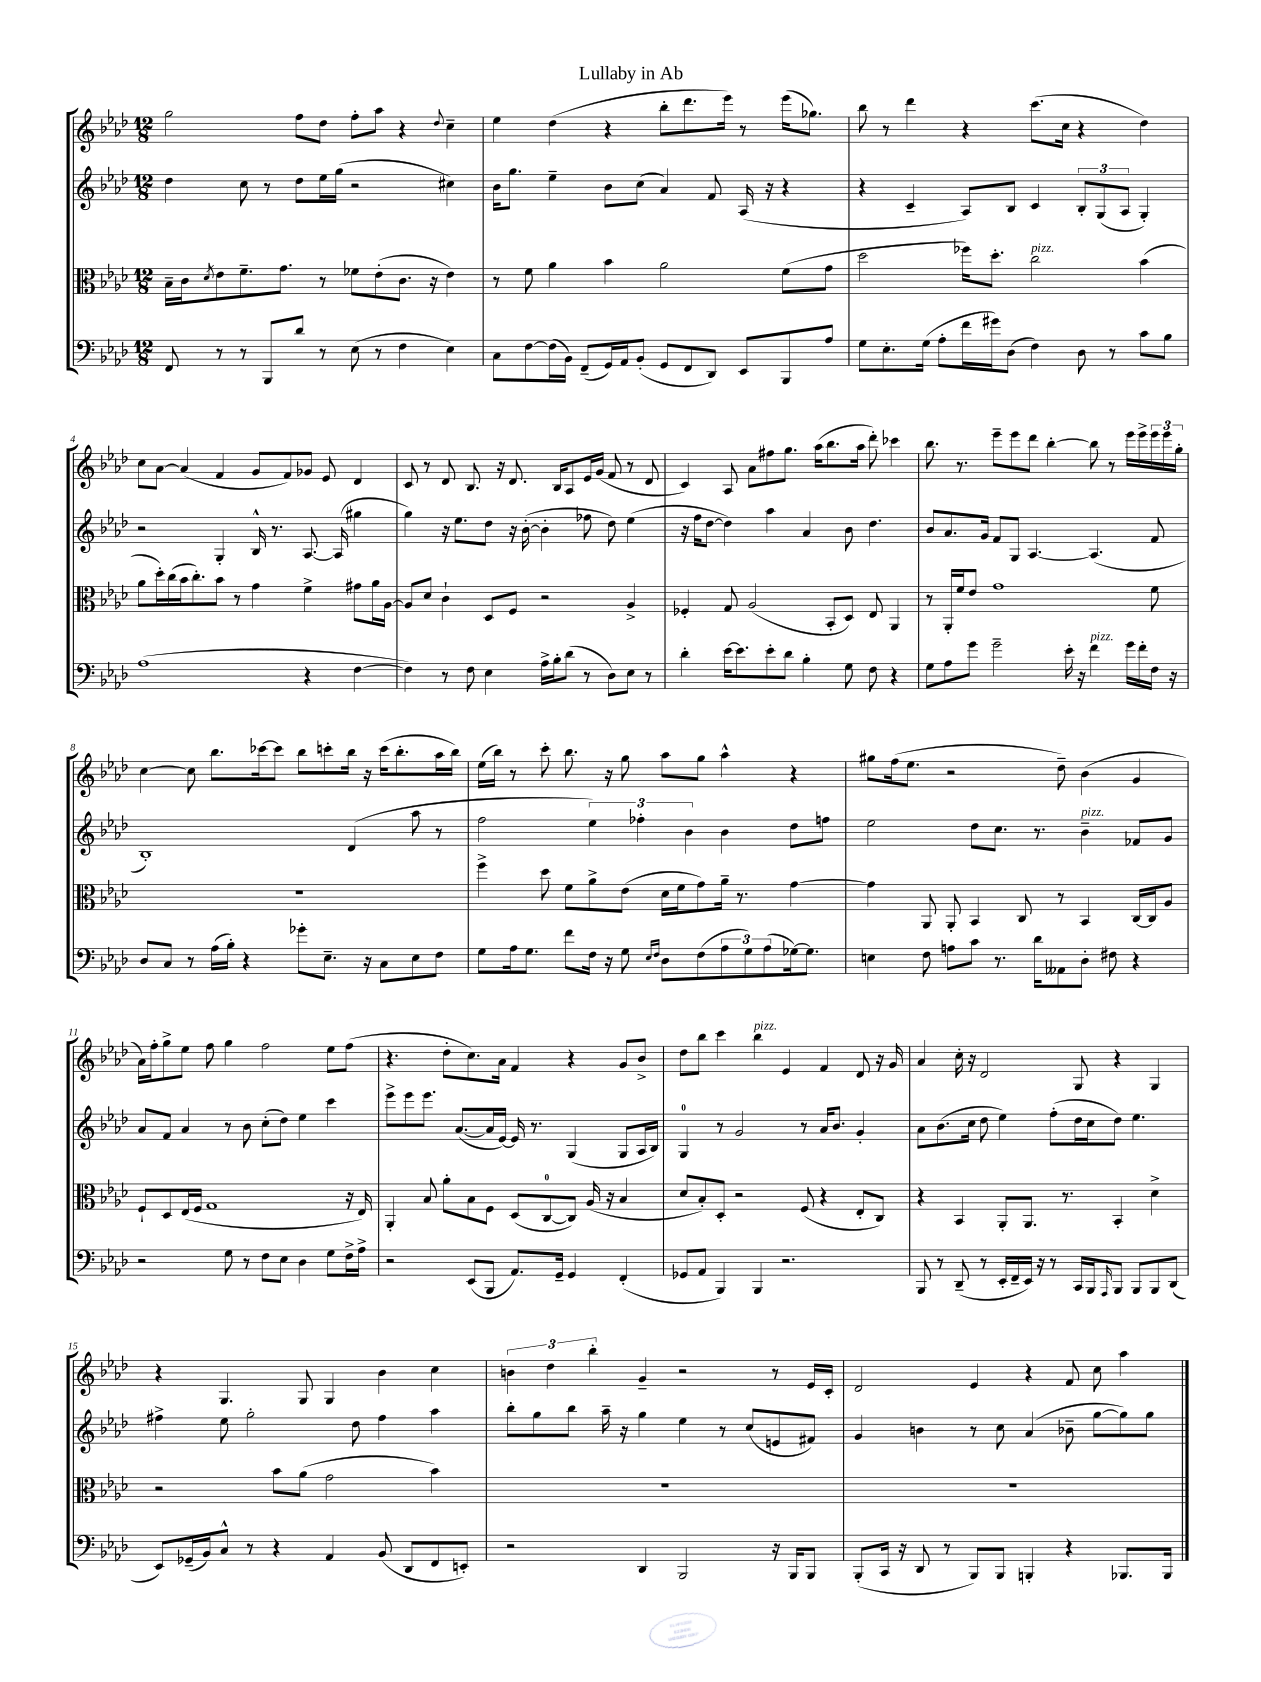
\header { title = "Lullaby in Ab" }
<<
\new StaffGroup <<
\new Staff = "s0" {
    \clef treble \key aes \major \numericTimeSignature \time 12/8
    g''2 f''8 des''8 f''8-. aes''8 r4 \appoggiatura { des''8 } c''4-- |
    ees''4 des''4( r4 bes''8-. des'''8. ees'''16) r8 ees'''16( ges''8.) |
    bes''8 r8 des'''4 r4 c'''8.( c''16 r4 des''4) |
    c''8 aes'8~ aes'4( f'4 g'8 f'8) ges'8 ees'8 des'4 |
    c'8 r8 des'8 bes8. r16 des'8. bes16 aes8 ees'16 g'16( f'8 r8 des'8 |
    c'4) aes8 aes'8 fis''8 g''8. aes''16( bes''8. aes''16 des'''8-.) ces'''4 |
    bes''8. r8. ees'''8-- ees'''8 des'''8 bes''4~-. bes''8 r8 ees'''16 ees'''16-> \tuplet 3/2 { ees'''16 ees'''16 g''16-. } |
    c''4~ c''8 bes''8. ces'''16~ ces'''8 bes''8 c'''8-. bes''16 r16 c'''16( bes''8.-. aes''16 bes''16) |
    ees''16( bes''16) r8 c'''8-. bes''8. r16 g''8 aes''8 g''8 aes''4-^ r4 |
    gis''8 f''16( ees''8. r2 des''8--) bes'4( g'4 |
    aes'16) f''16-. g''8-> ees''8 f''8 g''4 f''2 ees''8 f''8( |
    r4. des''8-. c''8.) aes'16 f'4 r4 g'8 bes'8-> |
    des''8 bes''8 c'''4 bes''4^\markup { \italic "pizz." } ees'4 f'4 des'8 r16 g'16 |
    aes'4 c''16-. r16 des'2 g8 r4 g4 |
    r4 g4. g8 g4 bes'4 c''4 |
    \tuplet 3/2 { b'4 des''4 bes''4-. } g'4-- r2 r8 ees'16 c'16-. |
    des'2 ees'4 r4 f'8 c''8 aes''4 \bar "|." |
}
\new Staff = "s1" {
    \clef treble \key aes \major \numericTimeSignature \time 12/8
    des''4 c''8 r8 des''8 ees''16 g''16( r2 cis''4) |
    bes'16 g''8. ees''4-- bes'8 c''8( aes'4) f'8 aes16( r16 r4 |
    r4 c'4-- aes8) bes8 c'4 \tuplet 3/2 { bes8-. g8( aes8 } g4-.) |
    r2 g4-. bes16-^ r8. aes8.~ aes16( gis''4 |
    g''4) r16 ees''8. des''8 r16 bes'16~-.( bes'4-. fes''8 des''8) ees''4( |
    r16 f''16 des''8~ des''4) aes''4 aes'4 bes'8 des''4. |
    bes'8 aes'8. g'16 f'8 g8 aes4.~ aes4.( f'8 |
    bes1-.) des'4( aes''8 r8 |
    f''2 \tuplet 3/2 { ees''4) fes''4-. bes'4 } bes'4 des''8 f''8 |
    ees''2 des''8 c''8. r8. bes'4--^\markup { \italic "pizz." } fes'8 g'8 |
    aes'8 f'8 aes'4 r8 bes'8 c''8-.( des''8) ees''4 c'''4 |
    ees'''8-> ees'''8 ees'''8. aes'8.~( aes'16 ees'16~) ees'16 r8. g4( g8 aes16 bes16) |
    g4-0 r8 g'2 r8 aes'16 bes'8. g'4-. |
    aes'8 bes'8.( c''16 des''8 ees''4) f''8-.( des''16 c''16 des''8) ees''4. |
    fis''4-> ees''8 g''2-. des''8 fis''4 aes''4 |
    bes''8-. g''8 bes''8 aes''16-- r16 g''4 ees''4 r8 c''8( e'8 fis'8) |
    g'4 b'4 r8 c''8 aes'4( bes'8-- g''8~ g''8) g''8 \bar "|." |
}
\new Staff = "s2" {
    \clef alto \key aes \major \numericTimeSignature \time 12/8
    bes16-- c'16 \acciaccatura { des'8 } ees'8 f'8.-- g'8. r8 fes'8 ees'8-.( c'8. r16 ees'4) |
    r8 f'8 aes'4 bes'4 aes'2 f'8( g'8 |
    des''2 fes''16) des''8.-. c''2^\markup { \italic "pizz." } bes'4( |
    aes'8 des''16-.) c''16( bes'16 c''8.-.) bes'8 r8 g'4 f'4-> gis'8 aes'16 aes16~ |
    aes8 des'8 c'4-! des8 f8 r2 aes4-> |
    fes4-. g8 aes2( bes,8-. des8) ees8 aes,4 |
    r8 aes,16-. f'16 ees'8 g'1 f'8 |
    R1. |
    f''4-> des''8 f'8 aes'8-> ees'8( des'16 f'16 g'8) aes'16-- r8. g'4~ |
    g'4 aes,8 aes,8-. bes,4 c8 r8 bes,4 c16~ c16 aes8 |
    f8-! des8 ees16( f16 g1 r16 ees16) |
    aes,4-. bes8 aes'8-. bes8 f8 des8( c8-0~ c8) aes16( r16 bes4 |
    des'8 bes8-.) des8-. r2 f8( r4 ees8-. c8) |
    r4 bes,4 aes,8-. aes,8. r8. bes,4-. des'4-> |
    r2 bes'8 aes'8( g'2 bes'4) |
    R1. |
    R1. \bar "|." |
}
\new Staff = "s3" {
    \clef bass \key aes \major \numericTimeSignature \time 12/8
    f,8 r8 r8 bes,,8 des'8 r8 ees8( r8 f4 ees4) |
    c8 f8~ f16( bes,16) f,8--( g,16) aes,16 bes,8-.( g,8 f,8 des,8) ees,8 bes,,8 aes8 |
    g8 ees8.-. g16( aes8-. f'16 gis'16) des8( f4) des8 r8 c'8 bes8 |
    aes1( r4 f4~ |
    f4) r8 f8 ees4 aes16-> bes16-. des'8( r8 des8) ees8 r8 |
    des'4-. ees'16~ ees'8. ees'8-. des'8 bes4-. g8 f8 r4 |
    g8 aes8 g'8 g'2-- ees'16-. r16 f'4^\markup { \italic "pizz." } g'16 f'16-. f16 r16 |
    des8 c8 r8 aes16( bes16-.) r4 ges'8-. ees8.-- r16 c8 ees8 f8 |
    g8 aes16 g8. f'8 f16 r16 g8 \grace { ees16 f16 } des8 f8( \tuplet 3/2 { aes8 g8) aes8( } ges16~) ges8. |
    e4 f8 a8 c'8 r8. des'16 aeses,8 des8-. fis8 r4 |
    r2 g8 r8 f8 ees8 des4 g8 f16-> aes16-> |
    r2 ees,8( bes,,8 aes,8.) g,16-- g,4 f,4-.( |
    ges,8 aes,8 bes,,4) bes,,4 r2. |
    bes,,8 r8 des,8--( r8 ees,16-. f,16-- ees,16) r16 r8 c,16 bes,,16 \grace { aes,,16 } bes,,8 bes,,8 bes,,8 des,8( |
    ees,8) ges,16--( bes,16) c8-^ r8 r4 aes,4 bes,8( des,8 f,8 e,8-.) |
    r2 des,4 bes,,2 r16 bes,,16 bes,,8 |
    bes,,8-.( c,16 r16 des,8 r8 bes,,8) bes,,8 b,,4-. r4 bes,,8. bes,,16 \bar "|." |
}
>>
>>
